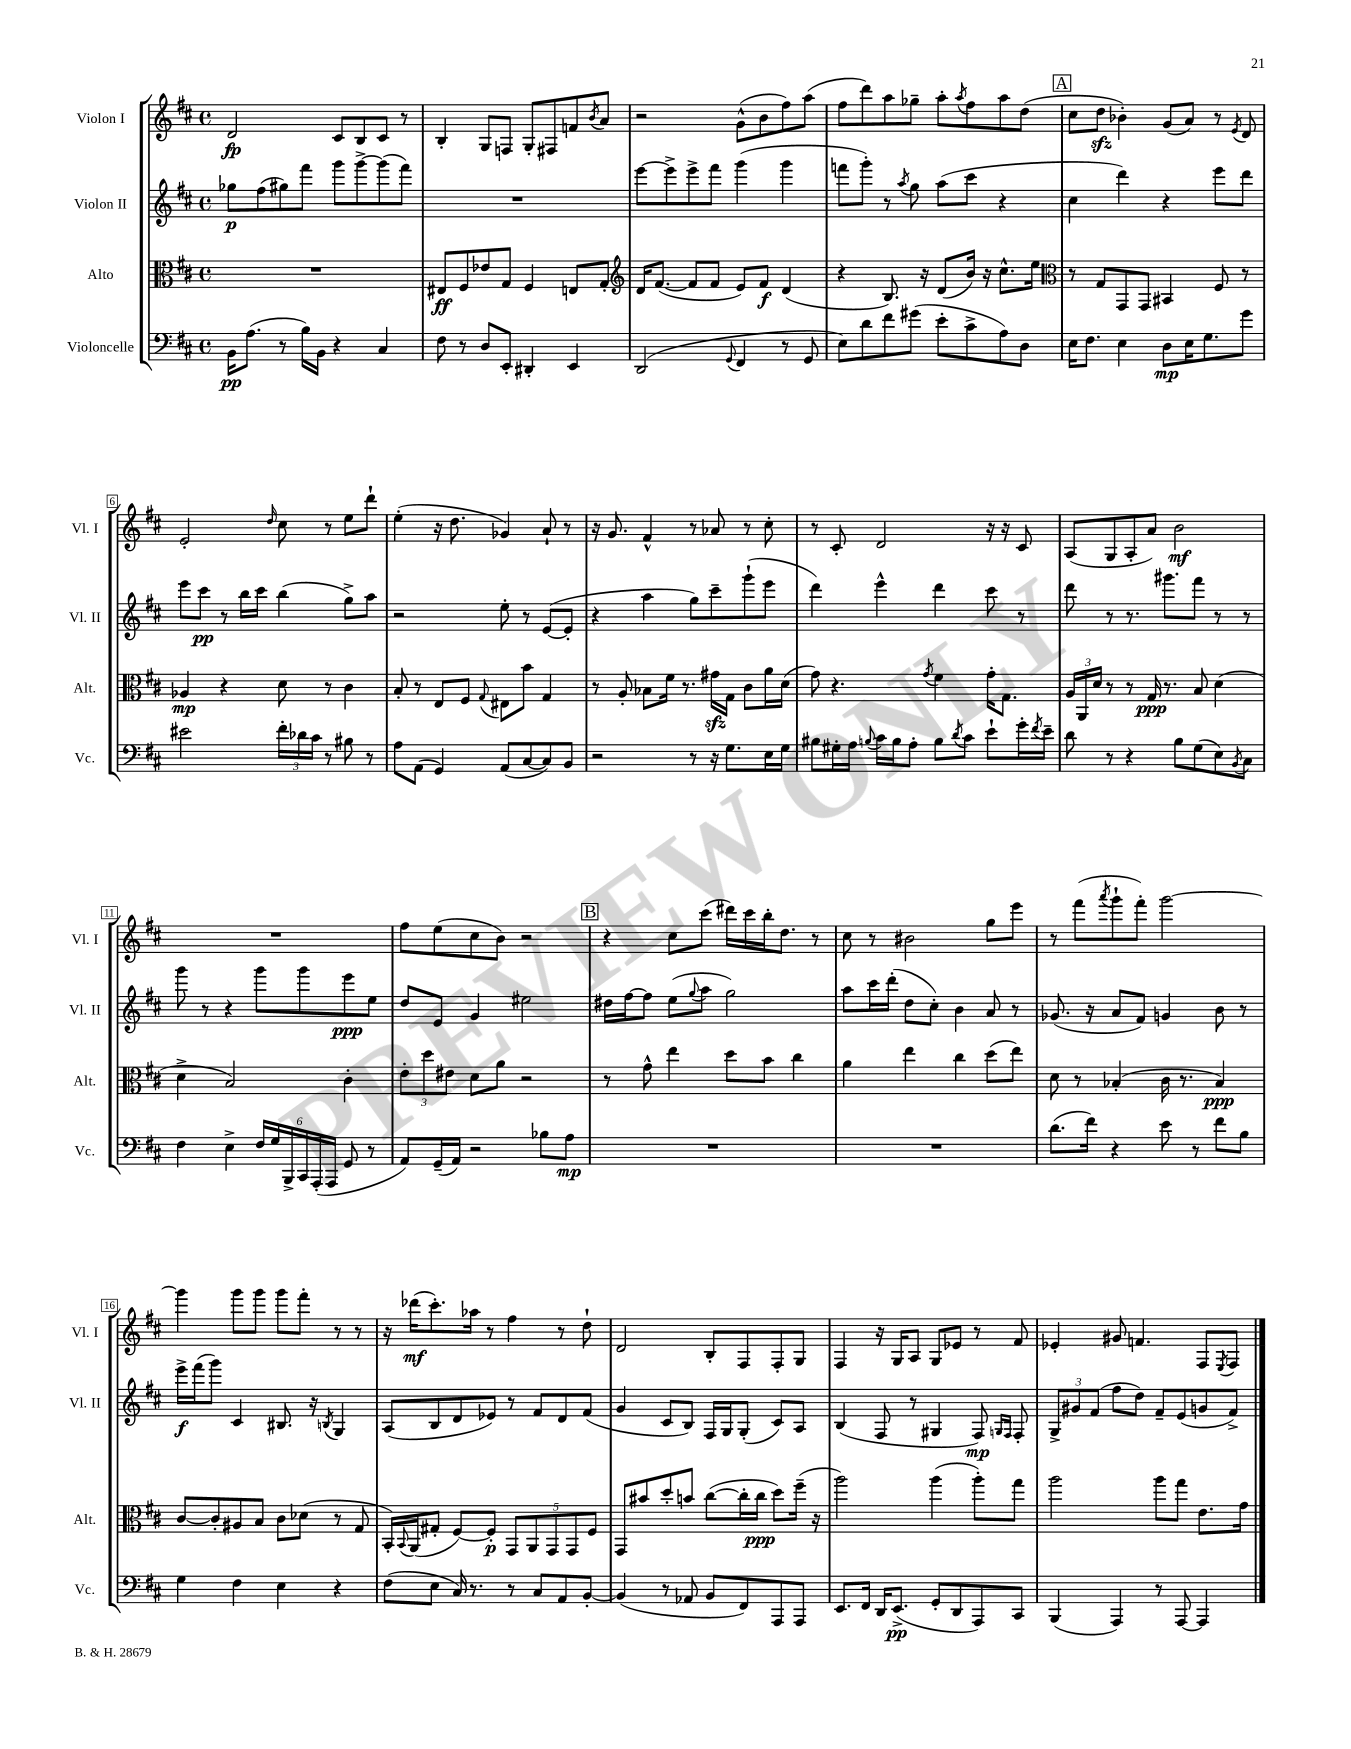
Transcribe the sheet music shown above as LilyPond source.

<<
\new StaffGroup <<
\new Staff = "s0" \with { instrumentName = "Violon I" shortInstrumentName = "Vl. I" } {
    \clef treble \key d \major \defaultTimeSignature \time 4/4
    d'2\fp cis'8 b8 cis'8 r8 |
    b4-. g8 f8 g8-. fis8 f'8 \acciaccatura { b'8 } a'8 |
    r2 g'8-^( b'8 fis''8) a''8( |
    fis''8 d'''8) a''8 ges''8-- a''8-. \acciaccatura { a''8 } fis''8 a''8 d''8( |
    \mark \markup { \box "A" } cis''8 d''8\sfz bes'4-.) g'8( a'8) r8 \acciaccatura { e'8 } d'8 |
    e'2-. \grace { d''16 } cis''8 r8 e''8 d'''8-! |
    e''4-.( r16 d''8. ges'4) a'8-! r8 |
    r16 g'8. fis'4-^ r8 aes'8 r8 cis''8-. |
    r8 cis'8-. d'2 r16 r16 cis'8 |
    a8( g8 a8-. a'8) b'2\mf |
    R1 |
    fis''8 e''8( cis''8 b'8) r2 |
    \mark \markup { \box "B" } r4 cis''8 cis'''8( dis'''16) cis'''16 b''16-. d''8. r8 |
    cis''8 r8 bis'2 g''8 e'''8 |
    r8 fis'''8( \acciaccatura { a'''8 } g'''8-! fis'''8-.) g'''2~ |
    g'''4 g'''8 g'''8 g'''8 fis'''8-. r8 r8 |
    r16 des'''16\mf( cis'''8.-.) aes''16 r8 fis''4 r8 d''8-! |
    d'2 b8-. fis8 fis8-. g8 |
    fis4 r16 g16 a8 g8 ees'8 r8 fis'8 |
    ees'4-. gis'8 f'4. fis8 \acciaccatura { e8 } fis8 \bar "|." |
}
\new Staff = "s1" \with { instrumentName = "Violon II" shortInstrumentName = "Vl. II" } {
    \clef treble \key d \major \defaultTimeSignature \time 4/4
    ges''8\p fis''8( gis''8) fis'''8 g'''8 g'''8~-> g'''8( fis'''8) |
    R1 |
    e'''8~ e'''8-> e'''8-> fis'''8 g'''4( g'''4 |
    f'''8 g'''8-.) r8 \acciaccatura { a''8 } g''8 a''8( cis'''8 r4 |
    \mark \markup { \box "A" } cis''4 d'''4) r4 e'''8 d'''8 |
    e'''8 cis'''8\pp r8 b''16 cis'''16 b''4( g''8->) a''8 |
    r2 e''8-. r8 e'8~( e'8-. |
    r4 a''4 g''8) cis'''8-- g'''8-!( e'''8 |
    d'''4) e'''4-^ d'''4 cis'''8 r8 |
    d'''8 r8 r8. gis'''8. fis'''8 r8 r8 |
    g'''8 r8 r4 g'''8 g'''8 e'''8\ppp e''8 |
    d''8 e'8 g'4 eis''2 |
    \mark \markup { \box "B" } dis''16 fis''16~ fis''8 e''8( \appoggiatura { g''8 } a''8 g''2) |
    a''8 cis'''16 d'''16-.( d''8 cis''8-.) b'4 a'8 r8 |
    ges'8.( r16 a'8 fis'8) g'4 b'8 r8 |
    e'''16->\f fis'''16( g'''8) cis'4 bis8. r16 \acciaccatura { b8 } g4 |
    a8( b8 d'8 ees'8) r8 fis'8 d'8 fis'8( |
    g'4 cis'8 b8) fis16 g16 g8-.( cis'8) a8 |
    b4( fis8 r8 gis4 fis8\mp) \grace { g16 fis16 } fis8-. |
    \tuplet 3/2 { g8-> gis'8 fis'8( } fis''8 d''8) fis'8-- e'8( g'8 fis'8->) \bar "|." |
}
\new Staff = "s2" \with { instrumentName = "Alto" shortInstrumentName = "Alt." } {
    \clef alto \key d \major \defaultTimeSignature \time 4/4
    R1 |
    eis8\ff fis8 ees'8 g8 fis4 e8 g8-. |
    \clef treble d'16 fis'8.~( fis'8 fis'8 e'8) fis'8\f d'4( |
    r4 b8.) r16 d'8( b'16) r16 cis''8.-^ e''16 |
    \mark \markup { \box "A" } \clef alto r8 g8 g,8 g,8 bis,4 fis8 r8 |
    aes4\mp r4 d'8 r8 cis'4 |
    b8-. r8 e8 fis8 \appoggiatura { g8 } eis8 b'8 g4 |
    r8 a8-. bes8 fis'16 r8. gis'16\sfz g16 cis'8 a'16 d'16( |
    g'8) r4. \acciaccatura { g'8 } fis'4 g'16-. g8. |
    \tuplet 3/2 { a16 a,16 d'16 } r8 r8 g16\ppp r8. b8 d'4( |
    d'4-> b2) cis'4-. |
    \tuplet 3/2 { e'8-. d''8 eis'8 } d'8 a'8 r2 |
    \mark \markup { \box "B" } r8 g'8-^ e''4 d''8 b'8 cis''4 |
    a'4 e''4 cis''4 d''8( e''8) |
    d'8 r8 bes4-.( cis'16 r8. bes4\ppp) |
    cis'8~ cis'8-. ais8 b8 cis'8 des'8( r8 g8 |
    b,16-.) \appoggiatura { b,8 } a,16( gis8-. fis8~) fis8-.\p \tuplet 5/4 { g,8 a,8 g,8 g,8 fis8 } |
    g,8 bis'8 d''8-. b'8 cis''8~( cis''16-. cis''16\ppp d''8) fis''16--( r16 |
    a''2) a''4( a''8-.) g''8 |
    a''2 a''8 g''8 e'8. g'16 \bar "|." |
}
\new Staff = "s3" \with { instrumentName = "Violoncelle" shortInstrumentName = "Vc." } {
    \clef bass \key d \major \defaultTimeSignature \time 4/4
    b,16\pp a8.( r8 b16) b,16 r4 cis4 |
    fis8 r8 d8 e,8-. dis,4-. e,4 |
    d,2( \appoggiatura { g,8 } fis,4 r8 g,8 |
    e8) d'8 fis'8 gis'8( e'8-. cis'8-> a8) d8 |
    \mark \markup { \box "A" } e16 fis8. e4 d8\mp e16 g8. g'8 |
    eis'2 \tuplet 3/2 { fis'16-. des'16 cis'16 } r8 bis8 r8 |
    a8 a,8( g,4) a,8( cis8~ cis8) b,8 |
    r2 r8 r16 g8. e16 g16 |
    bis8 gis16-. a16 \appoggiatura { b8 } cis'16 b16 a8-. b8 \acciaccatura { d'8 } cis'8 e'8-! g'16-. \acciaccatura { fis'8 } e'16-- |
    d'8 r8 r4 b8 g8( e8) \acciaccatura { b,8 } cis8 |
    fis4 e4-> \tuplet 6/4 { fis16 g16 b,,16-> cis,16 a,,16-.( a,,16 } g,8 r8 |
    a,8) g,16--( a,16) r2 bes8 a8\mp |
    \mark \markup { \box "B" } R1 |
    R1 |
    d'8.( fis'16) r4 e'8 r8 fis'8 b8 |
    g4 fis4 e4 r4 |
    fis8( e8 cis16) r8. r8 cis8 a,8 b,8~-. |
    b,4( r8 aes,8 b,8 fis,8) a,,8 a,,8 |
    e,8. fis,16 d,16 e,8.->\pp( g,8-. d,8 a,,8) cis,8 |
    b,,4( a,,4) r8 a,,8~ a,,4 \bar "|." |
}
>>
>>
\layout { \context { \Score \override BarNumber.stencil = #(make-stencil-boxer 0.1 0.3 ly:text-interface::print) } }
